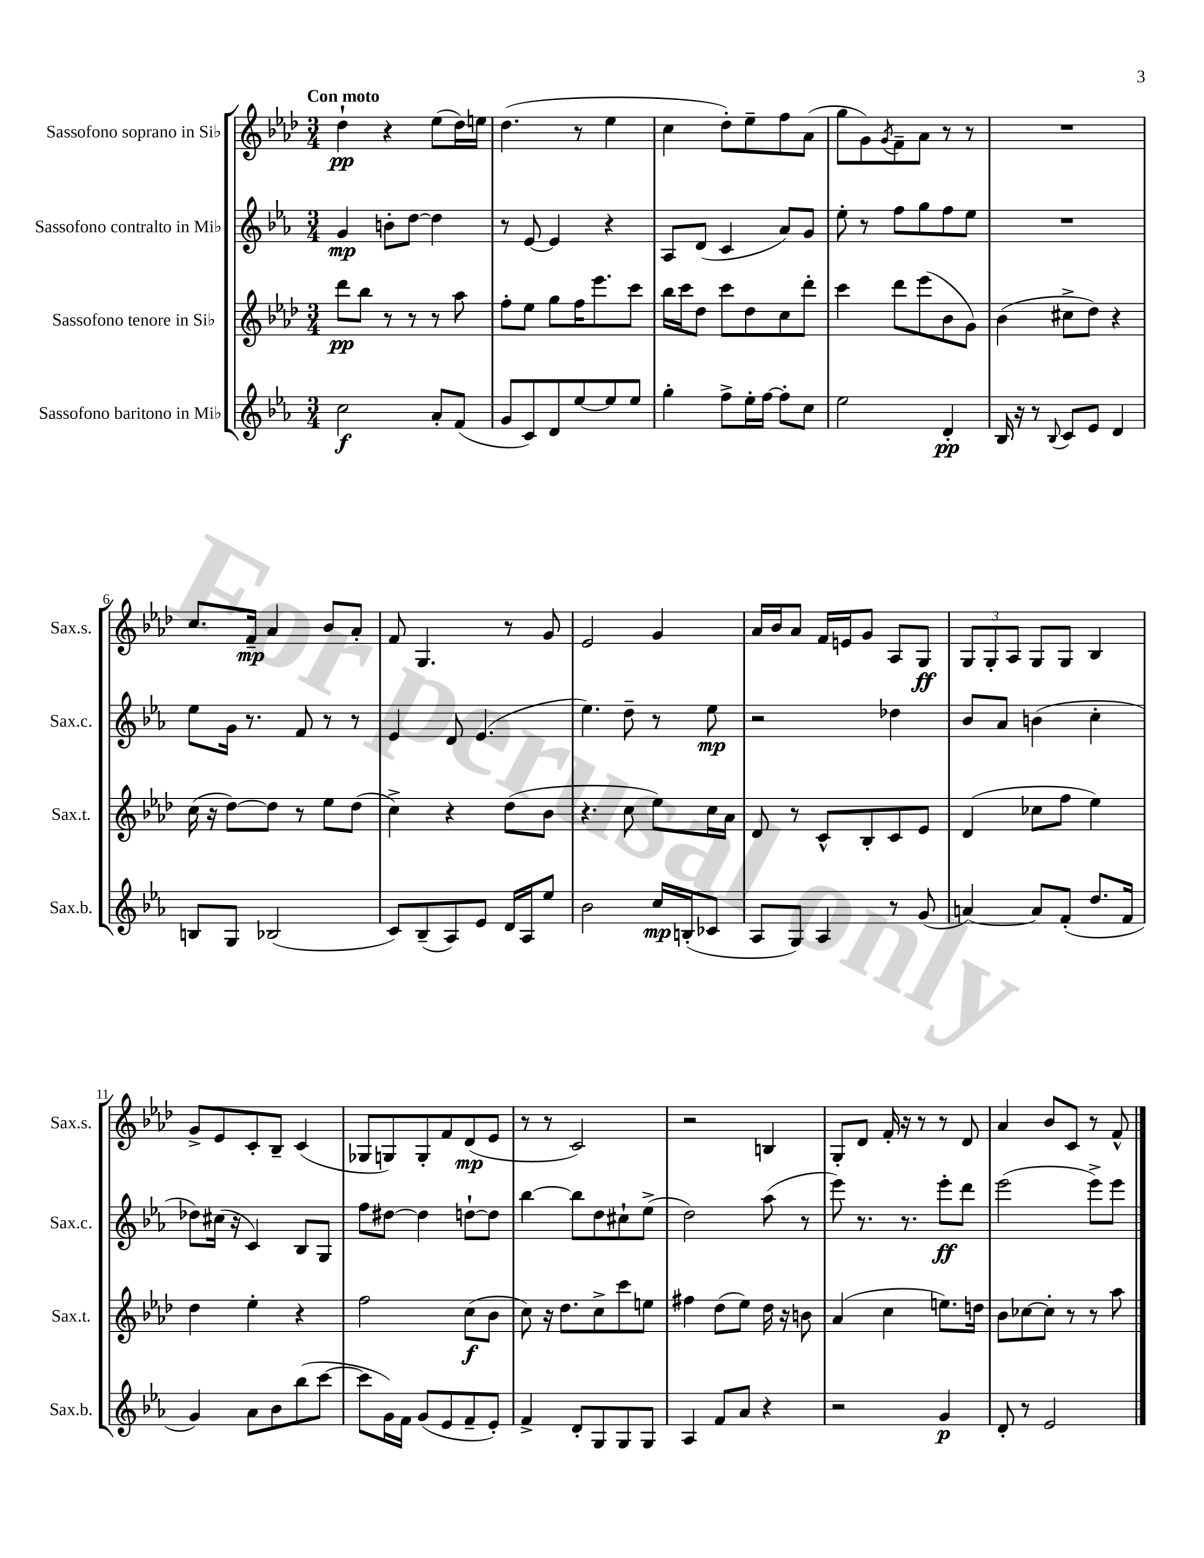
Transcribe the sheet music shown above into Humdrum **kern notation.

**kern	**kern	**kern	**kern
*staff4	*staff3	*staff2	*staff1
*clefG2	*clefG2	*clefG2	*clefG2
*k[b-e-a-]	*k[b-e-a-d-]	*k[b-e-a-]	*k[b-e-a-d-]
*M3/4	*M3/4	*M3/4	*M3/4
2cc\	8ddd-\L	4g/	4dd-`\
.	8bb-\J	.	.
.	8r	8b'\L	4r
.	8r	[8dd\J	.
8a-'/L	8r	4dd\]	(8ee-\L
(8f/J	8aa-\	.	16dd-\L)
.	.	.	16ee\JJ
=	=	=	=
8g/L	8ff'\L	8r	(4.dd-\
8c/)	8ee-\J	[8e-/	.
8d/	8gg\L	4e-/]	.
[8ee-/	16ff\K	.	8r
.	8.eee-\	.	.
8ee-/]	.	4r	4ee-\
8ee-/J	8ccc\J	.	.
=	=	=	=
4gg'\	16bb-\LL	8A-/L	4cc\
.	16ccc\J	.	.
.	8dd-\J	(8d/J	.
8ff^\L	8ccc\L	4c/	8dd-'\L)
16ee-'\L	8dd-\	.	8ee-~\
[16ff\JJ	.	.	.
8ff'\]L	8cc\	8a-/L)	8ff\
8cc\J	8ddd-'\J	8g/J	(8a-\J
=	=	=	=
2ee-\	4ccc\	8ee-'\	8gg\L
.	.	8r	8g\)
.	.	.	8qg/
.	8ddd-\L	8ff\L	8f~\
.	(8eee-\	8gg\	8a-\J
4d'/	8b-\	8ff\	8r
.	8g\J)	8ee-\J	8r
=	=	=	=
16B-/	(4b-\	2.r	2.r
16r	.	.	.
8r	.	.	.
8qqB-/	.	.	.
8c/L	8cc#^\L	.	.
8e-/J	8dd-\J)	.	.
4d/	4r	.	.
=	=	=	=
8B/L	(16cc\	8ee-\L	8.cc/L
.	16r	.	.
8G/J	[8dd-\L)	16g\Jk	.
.	.	8.r	16f~/Jk
(2B-/	8dd-\]J	.	4a-/
.	8r	8f/	.
.	8ee-\L	8r	8b-/L
.	(8dd-\J	8r	8a-'/J
=	=	=	=
8c/L)	4cc^\)	4e-/	8f/
(8B-~/	.	.	4.G/
8A-/)	4r	8d/	.
8e-/J	.	(4.e-/	.
16d/LL	(8dd-\L	.	8r
16A-/J	.	.	.
8ee-/J	8b-\J	.	8g/
=	=	=	=
2b-\	4.r	4.ee-\)	2e-/
.	8cc\	8dd~\	.
16cc/LL	8ee-\L)	8r	4g/
(16B'/J	.	.	.
8c-/J	16cc\L	8ee-\	.
.	16a-\JJ	.	.
=	=	=	=
8A-/L	8d-/	2r	16a-/LL
.	.	.	16b-/J
8G/J)	8r	.	8a-/J
4A-/	8c^^/L	.	16f/LL
.	.	.	16e/J
.	8B-'/	.	8g/J
8r	8c/	4dd-\	8A-/L
(8g/	8e-/J	.	8G/J
=	=	=	=
[4a/)	(4d-/	8b-/L	12G/L
.	.	.	12G'/
.	.	8a-/J	.
.	.	.	12A-/J
8a/]L	8cc-\L	(4b\	8G/L
(8f'/J	8ff\J	.	8G/J
8.dd/L	4ee-\)	4cc'\	4B-/
16f/Jk	.	.	.
=	=	=	=
4g/)	4dd-\	8dd-\L)	8g^/L
.	.	(16cc#\Jk	8e-/
.	.	16r	.
8a-\L	4ee-'\	4c/)	8c'/
8b-\	.	.	8B-~/J
(8bb-\	4r	8B-/L	(4c/
[8ccc\J	.	8G/J	.
=	=	=	=
8ccc\]L	2ff\	8ff\L	8G-/L
16g\L)	.	[8dd#\J	8G/)
16f\JJ	.	.	.
(8g/L	.	4dd#\]	8G'/
8e-/	.	.	8f/
8f~/	(8cc\L	[8dd`\L	(8d-/
8e-'/J)	8b-\J	8dd\]J	8e-/J
=	=	=	=
4f^/	8cc\)	[4bb-\	8r
.	16r	.	8r
.	8.dd-\L	.	.
8d'/L	.	8bb-\]L	2c/)
8G/	8cc^\	8dd\	.
8G/	8ccc\	8cc#`\	.
8G/J	8ee\J	(8ee-^\J	.
=	=	=	=
4A-/	4ff#\	2dd\)	2r
8f/L	(8dd-\L	.	.
8a-/J	8ee-\J)	.	.
4r	16dd-\	(8aa-\	4B/
.	16r	.	.
.	8b\	8r	.
=	=	=	=
2r	(4a-/	8eee-\)	8G'/L
.	.	8.r	8d-/J
.	4cc\	.	16f'/
.	.	8.r	16r
.	.	.	8r
4g/	8.ee\L)	8eee-'\L	8r
.	.	8ddd\J	8d-/
.	16dd\Jk	.	.
=	=	=	=
8d'/	8b-\L	(2eee-\	4a-/
8r	[8cc-\	.	.
2e-/	8cc-'\]J	.	8b-/L
.	8r	.	8c/J
.	8r	8eee-^\L)	8r
.	8aa-\	8eee-\J	8f^^/
==	==	==	==
*-	*-	*-	*-
